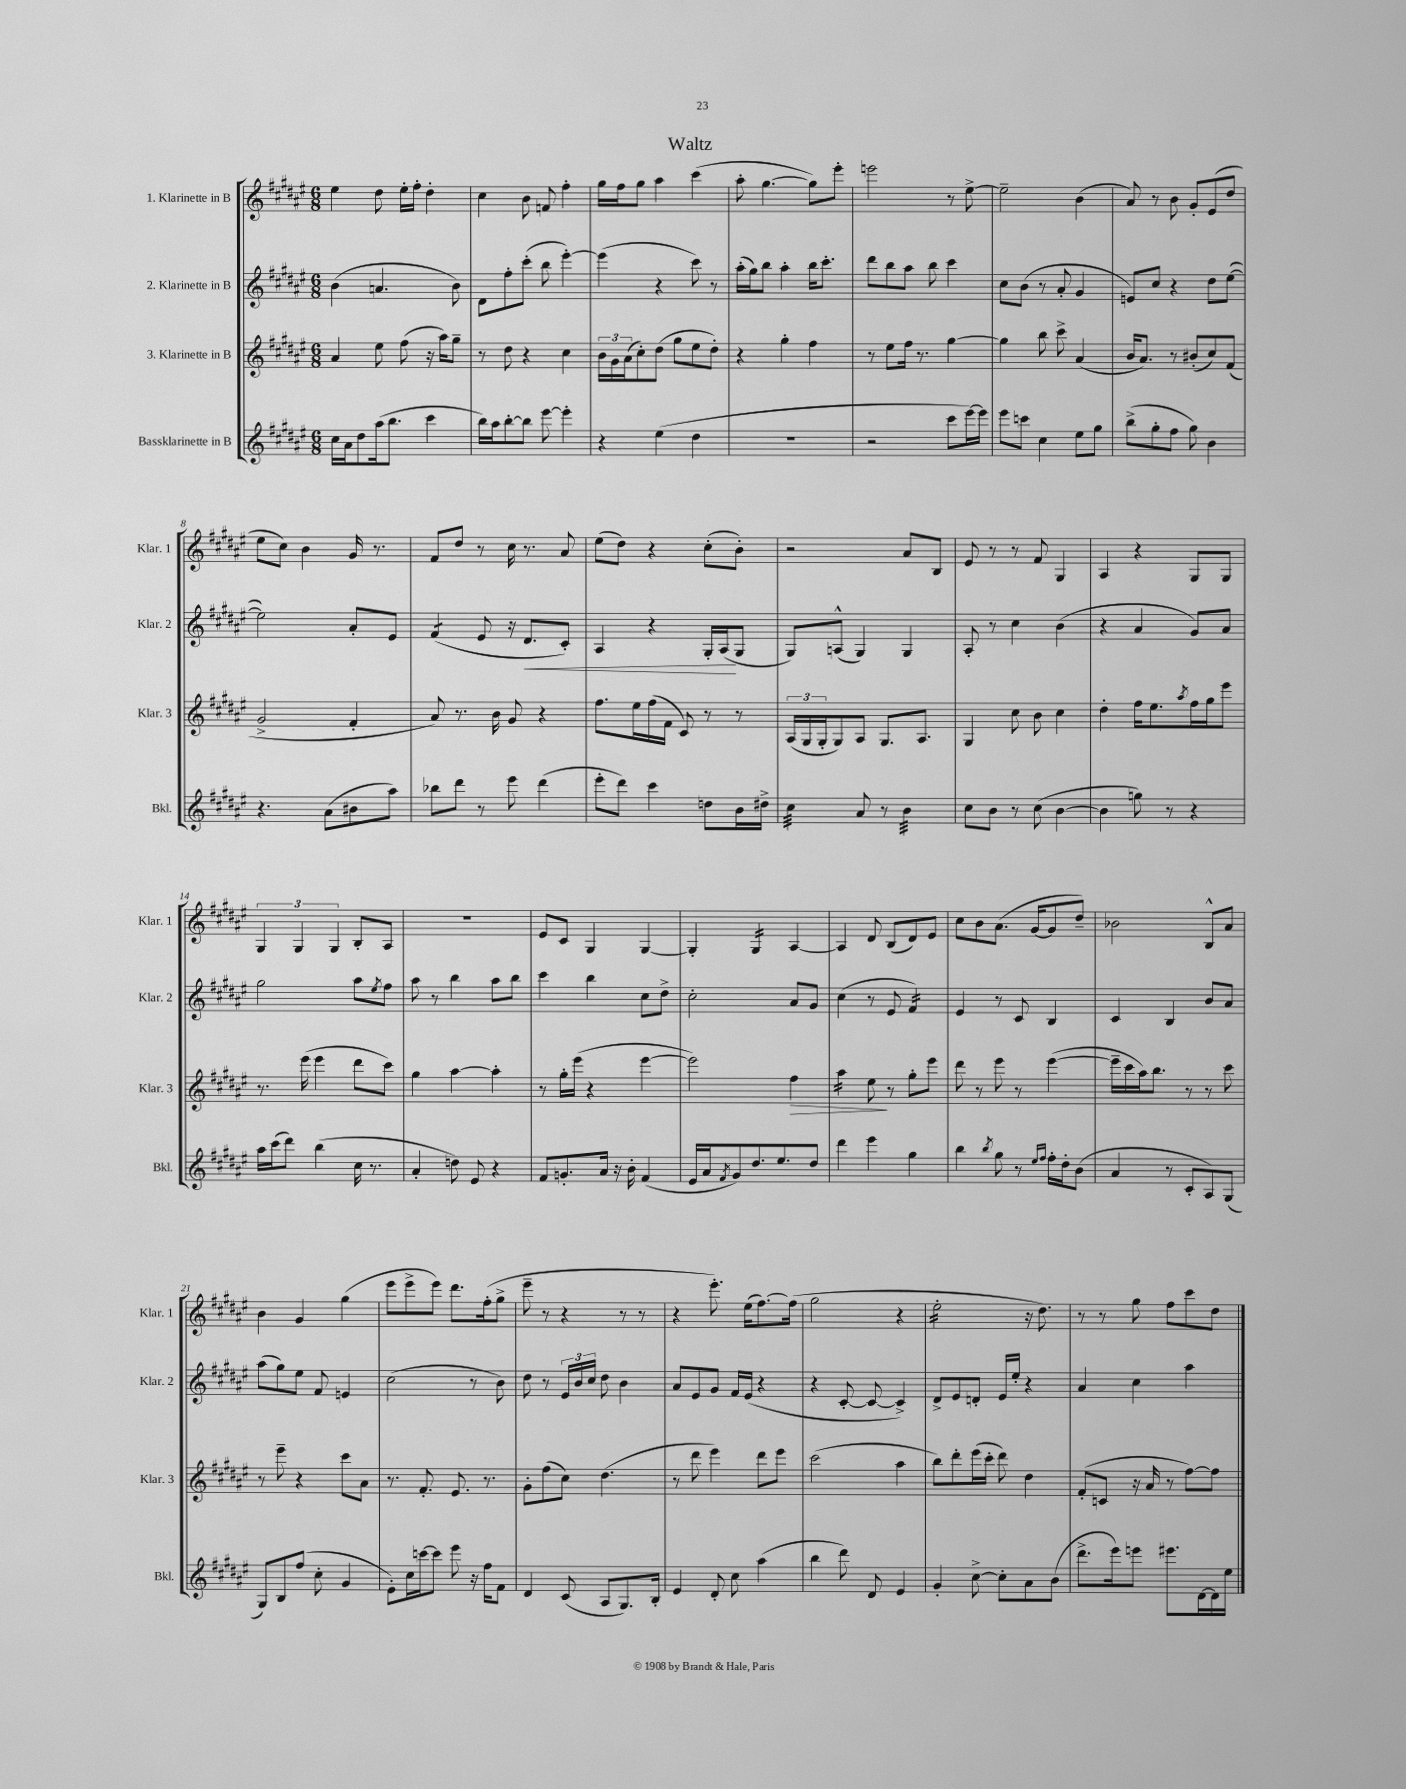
\header { title = "Waltz" }
<<
\new StaffGroup <<
\new Staff = "s0" \with { instrumentName = "1. Klarinette in B" shortInstrumentName = "Klar. 1" } {
    \clef treble \key fis \major \numericTimeSignature \time 6/8
    eis''4 dis''8 eis''16-. fis''16-. dis''4-. |
    cis''4 b'8 f'8 fis''4-. |
    gis''16 fis''16 gis''8 ais''4 cis'''4( |
    ais''8-. gis''4.~ gis''8) eis'''8-. |
    e'''2 r8 eis''8~-> |
    eis''2-- b'4( |
    ais'8) r8 b'8 gis'8-. eis'8( dis''8 |
    eis''8 cis''8) b'4 gis'16 r8. |
    fis'8 dis''8 r8 cis''16 r8. ais'8 |
    eis''8( dis''8) r4 cis''8-.( b'8-.) |
    r2 ais'8 b8 |
    eis'8 r8 r8 fis'8 gis4 |
    ais4 r4 gis8 gis8 |
    \tuplet 3/2 { gis4 gis4 gis4 } b8-. ais8 |
    R2. |
    eis'8 cis'8 gis4 gis4~ |
    gis4-. gis4:16 ais4~ |
    ais4 dis'8 b8( dis'8) eis'8 |
    cis''8 b'8 ais'8.( gis'16~ gis'8 dis''8--) |
    bes'2 b8-^ ais'8 |
    b'4 gis'4 gis''4( |
    eis'''8 eis'''8-> eis'''8) dis'''8. fis''16-.( gis''8-> |
    eis'''8-- r8 r4 r8 r8 |
    r4 eis'''8.-.) eis''16( fis''8.~) fis''16( |
    gis''2 r4 |
    eis''2:16-. r16 dis''8.) |
    r8 r8 gis''8 fis''8 cis'''8 dis''8 \bar "|." |
}
\new Staff = "s1" \with { instrumentName = "2. Klarinette in B" shortInstrumentName = "Klar. 2" } {
    \clef treble \key fis \major \numericTimeSignature \time 6/8
    b'4( a'4. b'8) |
    dis'8 fis''8-. cis'''8-.( b''8 eis'''4~-.) |
    eis'''4( r4 cis'''8) r8 |
    ais''16-.( gis''16) b''8 ais''4-. b''16 cis'''8.-. |
    dis'''8 b''8 ais''8 b''8 cis'''4 |
    cis''8 b'8( r8 ais'8-. gis'4 |
    e'8) cis''8 r4 dis''8 eis''8~( |
    eis''2) ais'8-. eis'8 |
    fis'4:8( eis'8 r16 dis'8.\< cis'8-.) |
    ais4 r4 gis16-. ais16\!( gis8 |
    gis8) a8-^( gis4) gis4 |
    ais8-. r8 cis''4 b'4( |
    r4 ais'4 gis'8) ais'8 |
    gis''2 ais''8 \acciaccatura { eis''8 } fis''8 |
    ais''8 r8 b''4 ais''8 b''8 |
    cis'''4 b''4 cis''8 dis''8-> |
    cis''2-. ais'8 gis'8 |
    cis''4( r8 eis'8 fis'4:16) |
    eis'4 r8 cis'8 b4 |
    cis'4 b4 b'8 ais'8 |
    ais''8( gis''8) eis''8 fis'8 e'4 |
    cis''2( r8 b'8) |
    dis''8 r8 \tuplet 3/2 { eis'16 b'16 cis''16 } dis''8 b'4 |
    ais'8 eis'8 gis'8 fis'16 eis'16( r4 |
    r4 cis'8~-. cis'8~ cis'4->) |
    dis'8-> eis'8 d'8-. eis'16 eis''16-. r4 |
    ais'4 cis''4 ais''4 \bar "|." |
}
\new Staff = "s2" \with { instrumentName = "3. Klarinette in B" shortInstrumentName = "Klar. 3" } {
    \clef treble \key fis \major \numericTimeSignature \time 6/8
    ais'4 eis''8 fis''8( r16 ais''16) gis''8-- |
    r8 dis''8 r4 cis''4 |
    \tuplet 3/2 { b'16 gis'16 ais'16( } cis''8-.) dis''8( gis''8 eis''8 dis''8-.) |
    r4 gis''4-. fis''4 |
    r8 eis''8 fis''16 r8. gis''4~ |
    gis''4 b''8 cis'''8-> ais'4( |
    b'16 ais'8.) r8 bis'8-.( cis''8) fis'8( |
    gis'2-> fis'4-. |
    ais'8) r8. b'16 gis'8 r4 |
    fis''8. eis''16 fis''16( fis'16 cis'8) r8 r8 |
    \tuplet 3/2 { ais16( gis16 gis16-. } gis8) ais8 gis8. ais8. |
    gis4 cis''8 b'8 cis''4 |
    dis''4-. fis''16 eis''8. \acciaccatura { ais''8 } fis''16 gis''16 eis'''8 |
    r8. eis'''16( eis'''4 dis'''8 cis'''8) |
    gis''4 ais''4~ ais''4-. |
    r8 gis''16-. eis'''16( r4 eis'''4~ |
    eis'''2) fis''4\> |
    ais''4:16 eis''8\! r8 gis''8-. eis'''8 |
    dis'''8 r8 eis'''8 r8 eis'''4~( |
    eis'''16-- cis'''16 ais''16) b''8. r8 r8 cis'''8 |
    r8 eis'''8-- r4 cis'''8 ais'8 |
    r8. fis'8.-. eis'8. r8. |
    gis'8-. fis''8( cis''8) dis''4.( |
    r8 dis'''8 eis'''4) dis'''8 eis'''8 |
    cis'''2( ais''4 |
    b''8) dis'''8-. eis'''16( cis'''16-. dis'''8) dis''4 |
    fis'8-.( c'8 r16 ais'16 r8 fis''8~) fis''8 \bar "|." |
}
\new Staff = "s3" \with { instrumentName = "Bassklarinette in B" shortInstrumentName = "Bkl." } {
    \clef treble \key fis \major \numericTimeSignature \time 6/8
    cis''16 ais'16 dis''8 ais''16( b''8. cis'''4 |
    b''16) ais''16 b''8~-. b''8 eis'''8~ eis'''4-. |
    r4 eis''4( dis''4 |
    R2. |
    r2 cis'''8 eis'''16~) eis'''16 |
    eis'''8 c'''8 cis''4 eis''8 gis''8 |
    b''8->( gis''8-. fis''8 gis''8) b'4 |
    r4. ais'8( bis'8 ais''8) |
    bes''8 dis'''8 r8 eis'''8 dis'''4( |
    eis'''8-. dis'''8) cis'''4 d''8 b'16 dis''16-> |
    cis''4:32 ais'8 r8 b'4:32 |
    cis''8 b'8 r8 cis''8( b'4~ |
    b'4 g''8) r8 r4 |
    ais''16 cis'''16( dis'''8) b''4( cis''16 r8. |
    ais'4-. d''8) eis'8 r4 |
    fis'8 g'8.-. ais'16 r16 b'16-. fis'4( |
    eis'16 ais'16 \acciaccatura { fis'8 } gis'8) dis''8. eis''8. dis''8 |
    dis'''4 eis'''4 gis''4 |
    b''4 \acciaccatura { b''8 } gis''8 r8 \grace { eis''16 fis''16 } fis''16-. dis''16-. b'8( |
    ais'4 r8 cis'8-. ais8) gis8( |
    gis8) b8 fis''8( cis''8-. gis'4 |
    eis'8-.) cis''16 c'''16~ c'''8 eis'''8 r16 fis''16 fis'8 |
    dis'4 cis'8( ais8 gis8.) b16-. |
    eis'4 dis'8-. cis''8 ais''4( |
    b''4 dis'''8) dis'8 eis'4 |
    gis'4-. cis''8~-> cis''8-. ais'8 b'8( |
    dis'''8.-> eis'''16) e'''8 eis'''8. dis'16~ dis'16 eis''16 \bar "|." |
}
>>
>>
